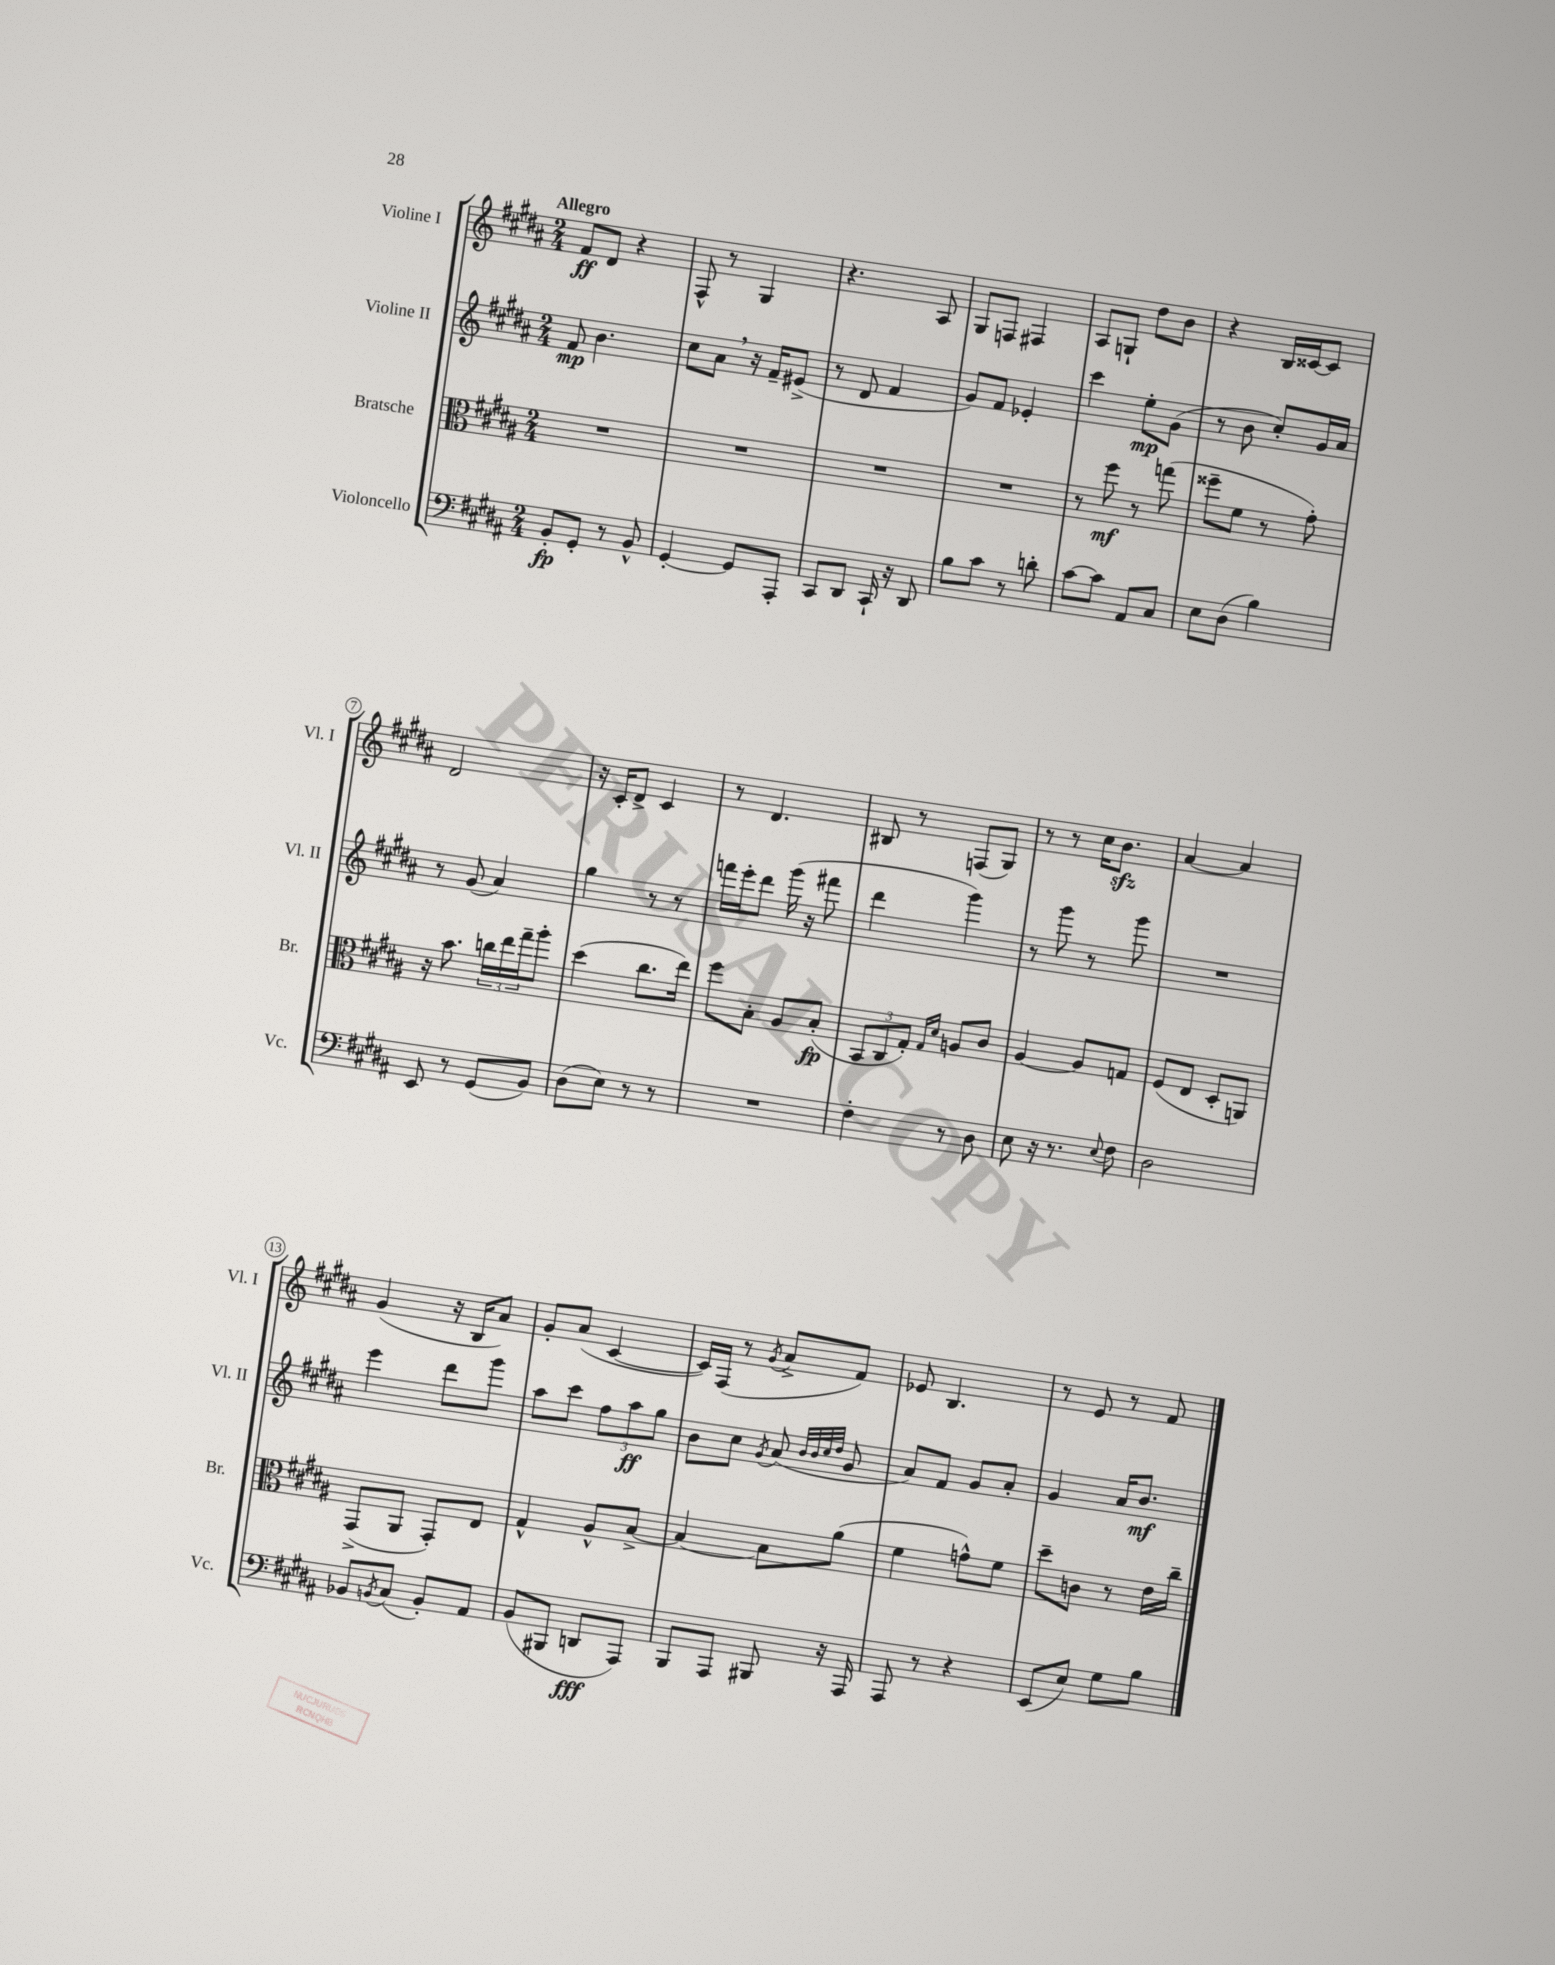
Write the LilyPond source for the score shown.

<<
\new StaffGroup <<
\new Staff = "s0" \with { instrumentName = "Violine I" shortInstrumentName = "Vl. I" } {
    \clef treble \key b \major \numericTimeSignature \time 2/4 \tempo "Allegro"
    fis'8\ff dis'8 r4 |
    fis8-^ r8 gis4 |
    r4. ais8 |
    gis8 f8 fis4 |
    ais8 g8-! dis''8 b'8 |
    r4 b16 cisis'16~ cisis'8 |
    dis'2 |
    r16 cis'16-. dis'8-> cis'4 |
    r8 dis'4. |
    bis8 r8 f8( gis8) |
    r8 r8 cis''16 b'8.\sfz |
    ais'4~ ais'4 |
    gis'4( r16 b16 ais'8) |
    gis'8-. ais'8( cis'4~ |
    cis'16) fis16( r8 \acciaccatura { gis'8 } ais'8-> fis'8) |
    ees'8 b4. |
    r8 e'8 r8 fis'8 \bar "|." |
}
\new Staff = "s1" \with { instrumentName = "Violine II" shortInstrumentName = "Vl. II" } {
    \clef treble \key b \major \numericTimeSignature \time 2/4
    fis'8\mp b'4. |
    cis''8 ais'8 \breathe r16 fis'16-- eis'8->( |
    r8 dis'8 fis'4 |
    gis'8) fis'8 ees'4-. |
    cis'''4 e''8-.\mp gis'8( |
    r8 b'8 cis''8-.) gis'16 ais'16 |
    r8 gis'8( ais'4) |
    gis''4 r8 r8 |
    f'''16 e'''16-. dis'''8 gis'''16( r16 fis'''8 |
    dis'''4 gis'''4) |
    r8 gis'''8 r8 gis'''8 |
    R2 |
    e'''4 dis'''8 gis'''8 |
    ais''8 cis'''8 \tuplet 3/2 { fis''8 ais''8\ff gis''8 } |
    b'8 cis''8 \acciaccatura { gis'8 } ais'8( \grace { b'32 b'32 cis''32 dis''32 } gis'8 |
    ais'8) fis'8 gis'8 ais'8-. |
    gis'4 ais'16 b'8.\mf \bar "|." |
}
\new Staff = "s2" \with { instrumentName = "Bratsche" shortInstrumentName = "Br." } {
    \clef alto \key b \major \numericTimeSignature \time 2/4
    R2 |
    R2 |
    R2 |
    R2 |
    r8 fis''8\mf r8 g''8( |
    fisis''8-- fis'8 r8 gis'8-.) |
    r16 b'8. \tuplet 3/2 { c''16 e''16 gis''16-- } ais''8-. |
    dis''4( cis''8. e''16) |
    fis''8 b8-. ais8 b8-.\fp( |
    \tuplet 3/2 { b,8 cis8 gis8-.) } \grace { gis16 dis'16 } a8 cis'8 |
    ais4~ ais8 g8 |
    fis8( e8 dis8-. a,8) |
    gis,8->( ais,8 gis,8-.) e8 |
    gis4-^ ais8-^ b8~-> |
    b4~ b8 ais'8( |
    fis'4 g'8-^) fis'8 |
    dis''8-- c'8 r8 e'16 cis''16-- \bar "|." |
}
\new Staff = "s3" \with { instrumentName = "Violoncello" shortInstrumentName = "Vc." } {
    \clef bass \key b \major \numericTimeSignature \time 2/4
    b,8-.\fp gis,8-. r8 b,8-^ |
    gis,4~-. gis,8 ais,,8-. |
    cis,8 dis,8 cis,16-! r16 dis,8 |
    b8 cis'8 r8 d'8-. |
    cis'8~ cis'8 ais,8 cis8 |
    e8 dis8( b4) |
    e,8 r8 gis,8( b,8) |
    dis8( e8) r8 r8 |
    R2 |
    fis4-. r8 dis8 |
    e8 r16 r8. \appoggiatura { e8 } fis8 |
    dis2 |
    bes,8 \acciaccatura { b,8 } cis8( b,8-.) ais,8 |
    b,8( bis,,8 d,8\fff ais,,8) |
    b,,8 ais,,8 bis,,8 r16 ais,,16 |
    ais,,8 r8 r4 |
    e,8( e8) gis8 b8 \bar "|." |
}
>>
>>
\layout { \context { \Score \override BarNumber.stencil = #(make-stencil-circler 0.1 0.3 ly:text-interface::print) } }
